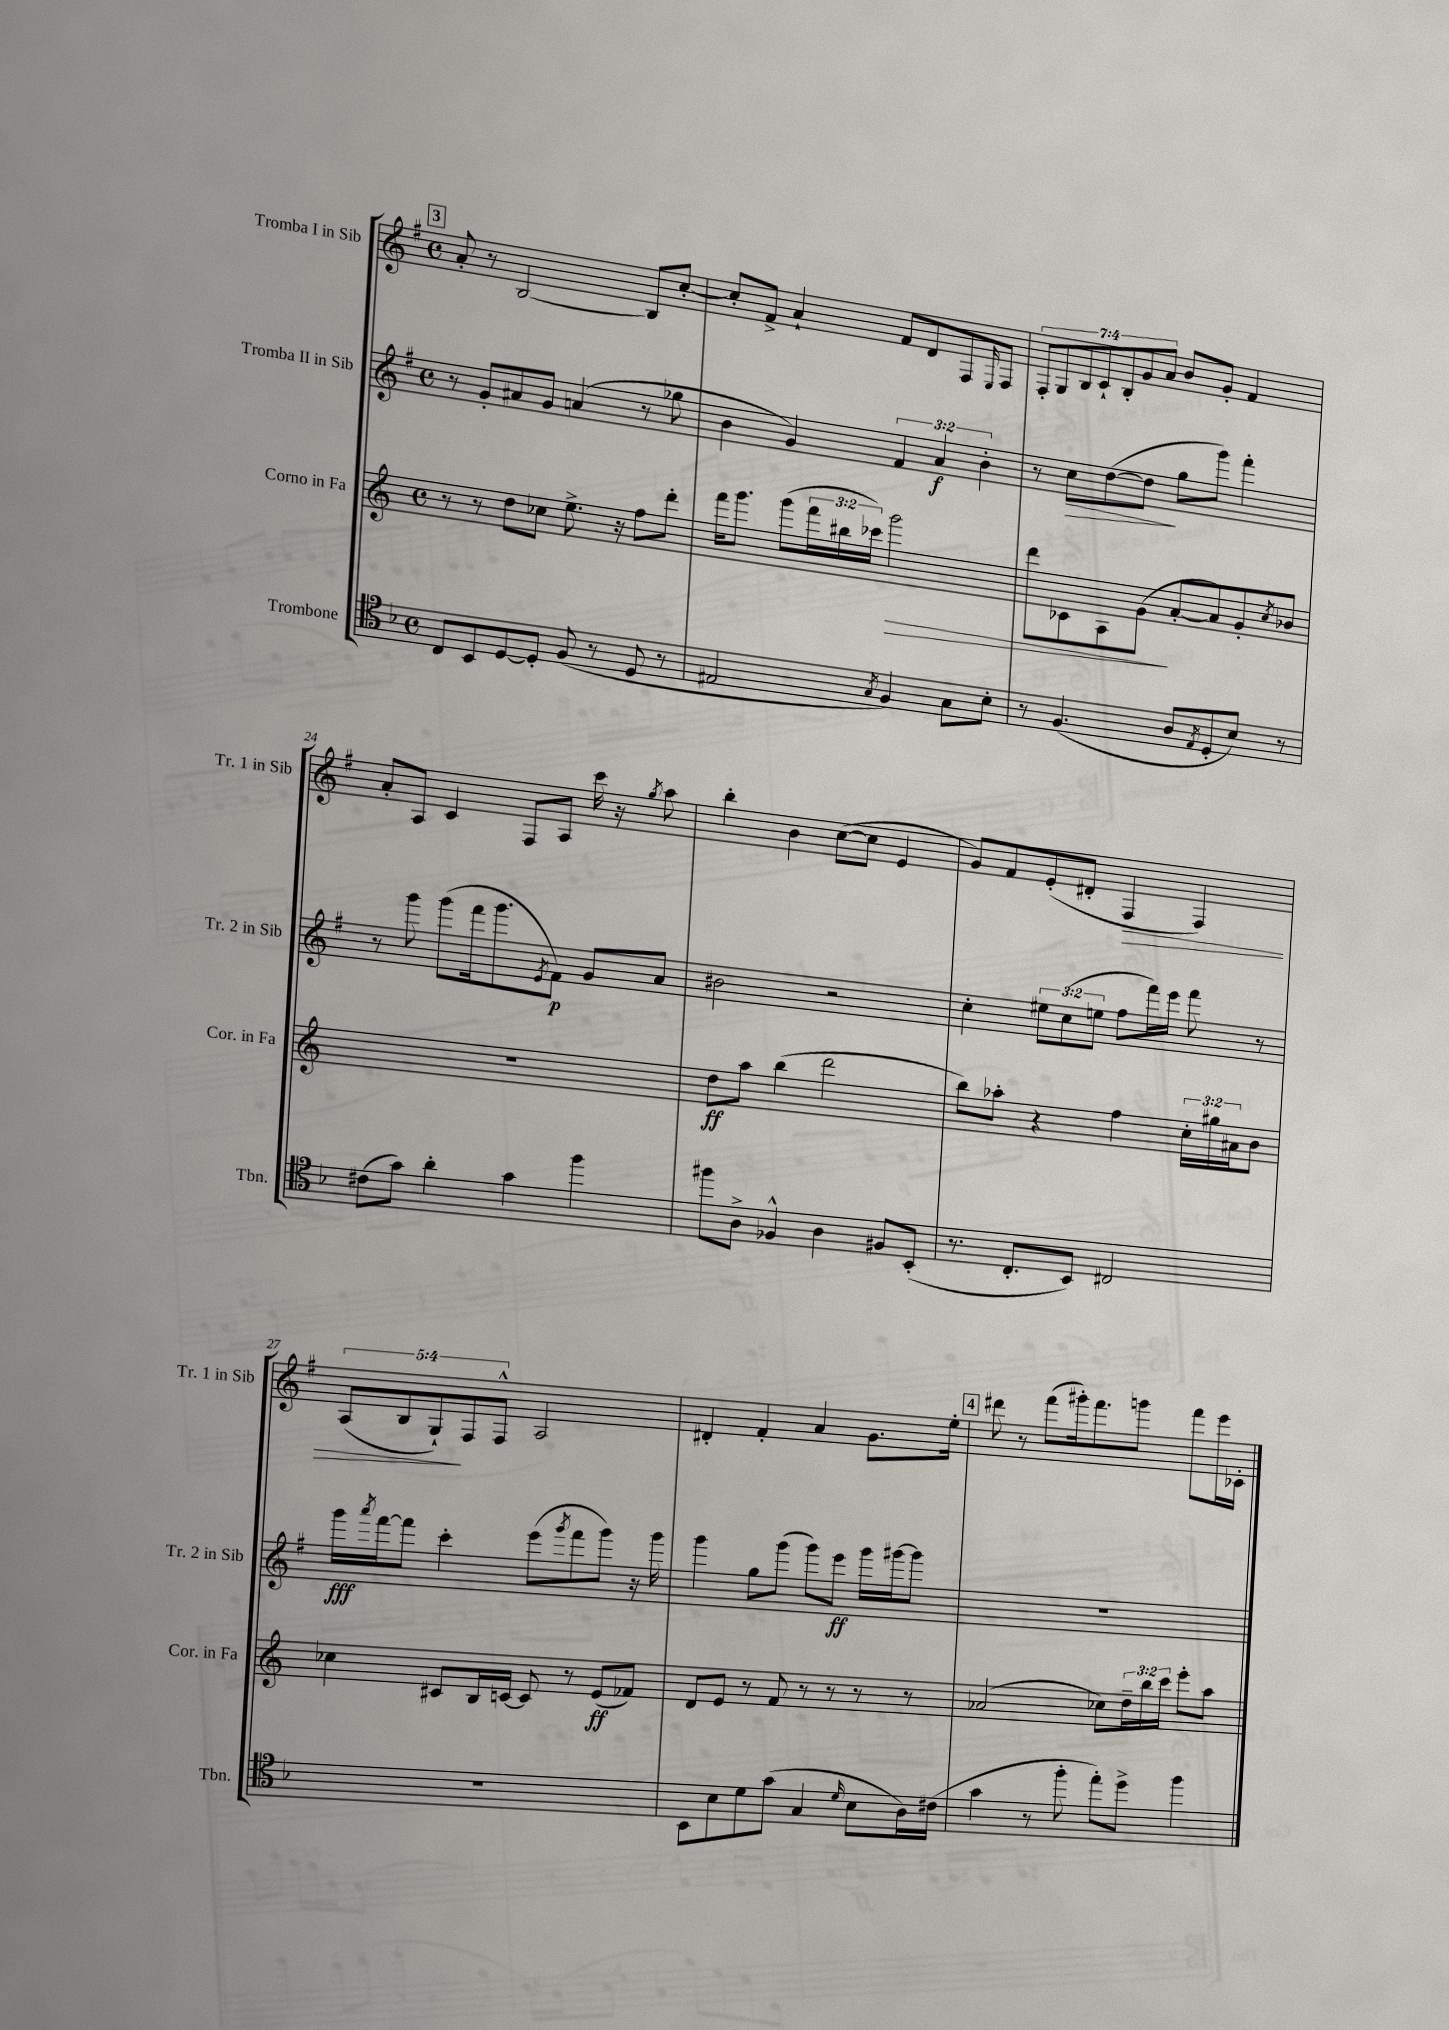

**kern	**kern	**kern	**kern
*staff4	*staff3	*staff2	*staff1
*clefC4	*clefG2	*clefG2	*clefG2
*k[b-]	*k[]	*k[f#]	*k[f#]
*M4/4	*M4/4	*M4/4	*M4/4
*met(c)	*met(c)	*met(c)	*met(c)
8C	8r	8r	8a'
8BB-	8r	8g'	8r
[8D	8dd	8a#	[2B
8D']	8cc-	8g	.
(8F	8.ee^	(4a	.
8r	.	.	.
.	16r	.	.
8D	8ff	8r	8B]
8r	8ddd'	8gg-	[8cc'
=	=	=	=
2E#	16fff	4b	8cc']
.	8.ggg	.	.
.	.	.	8f#^
.	(8ggg	4g)	4a`
.	24fff	.	.
.	24bb#	.	.
.	24ccc-)	.	.
8qG	.	.	.
4F)	2ggg	6f#	8f#
.	.	.	8d
.	.	6a	.
8G	.	.	8F#
.	.	6b'	.
.	.	.	16qqE
8B-'	.	.	8F#
=	=	=	=
8r	8ddd	8r	14F#'
.	.	.	14G
(4.F	8c-	8cc	.
.	.	.	14B
.	.	.	14c`
.	8A	([8dd	.
.	.	.	14B'
.	.	.	14g
.	(8g	8dd]	.
.	.	.	14a
8A	[8a'	8gg	8b
8qE	.	.	.
8D'	8a])	8ggg)	8g'
8B-)	8g'	4fff#'	4f#
.	8qcc	.	.
8r	8b-	.	.
=	=	=	=
(8c#	1r	8r	8a'
8g)	.	8ggg	8A
4a'	.	(8ggg	4c
.	.	16fff#	.
.	.	8.ggg	.
4g	.	.	8F#
.	.	8qe	.
.	.	8f#)	8A
4ff	.	8g	16ccc
.	.	.	16r
.	.	.	8qgg
.	.	8a	8aa
=	=	=	=
8ff#	8dd	2b#	4bb'
8A^	8aa	.	.
4F-^^	(4bb	.	4b
4A	2ddd	2r	([8cc
.	.	.	8cc]
8F#	.	.	4e
(8BB-'	.	.	.
=	=	=	=
8.r	8bb)	4cc'	8g)
.	8aa-'	.	8f#
8.C'	.	.	.
.	4r	12ee#	(8e'
.	.	(12cc	.
8BB-)	.	.	8d#'
.	.	12ee	.
2C#	4ff	8ff#	4F#
.	.	16fff#)	.
.	.	16eee	.
.	24cc'	8fff#	4F#)
.	24gg#	.	.
.	24a#	.	.
.	8b	8r	.
=	=	=	=
1r	4cc-	16ggg	(10A
.	.	8qaaa	.
.	.	[16fff#	.
.	.	.	10B
.	.	8fff#]	.
.	.	.	10G`)
.	8c#	4ccc'	.
.	.	.	10F#
.	16B	.	.
.	.	.	10F#^^
.	[16c	.	.
.	8c]	(8eee	2A
.	.	8qggg	.
.	8r	8fff#	.
.	(8e	8ggg)	.
.	8f-)	16r	.
.	.	16ggg	.
=	=	=	=
8BB-	8d	4ggg	4d#'
8B-	8e	.	.
8d	8r	8gg	4f#'
(8g	8f	(8ggg	.
4G	8r	8ggg)	4a
.	8r	8eee	.
16qqd	.	.	.
8B-	8r	16ggg	8.g
.	.	[16ggg#	.
16A)	8r	8ggg#]	.
(16c#	.	.	16ee'
=	=	=	=
4g	(2a-	1r	8ddd#
.	.	.	8r
8r	.	.	(8fff#
8ff'	.	.	16ggg#')
.	.	.	8.fff#
8ee')	8cc-)	.	.
8dd^	24dd~	.	8ggg
.	24bb	.	.
.	24ccc	.	.
4ff	8eee'	.	8fff#
.	8aa	.	16eee
.	.	.	16c-'
==	==	==	==
*-	*-	*-	*-
